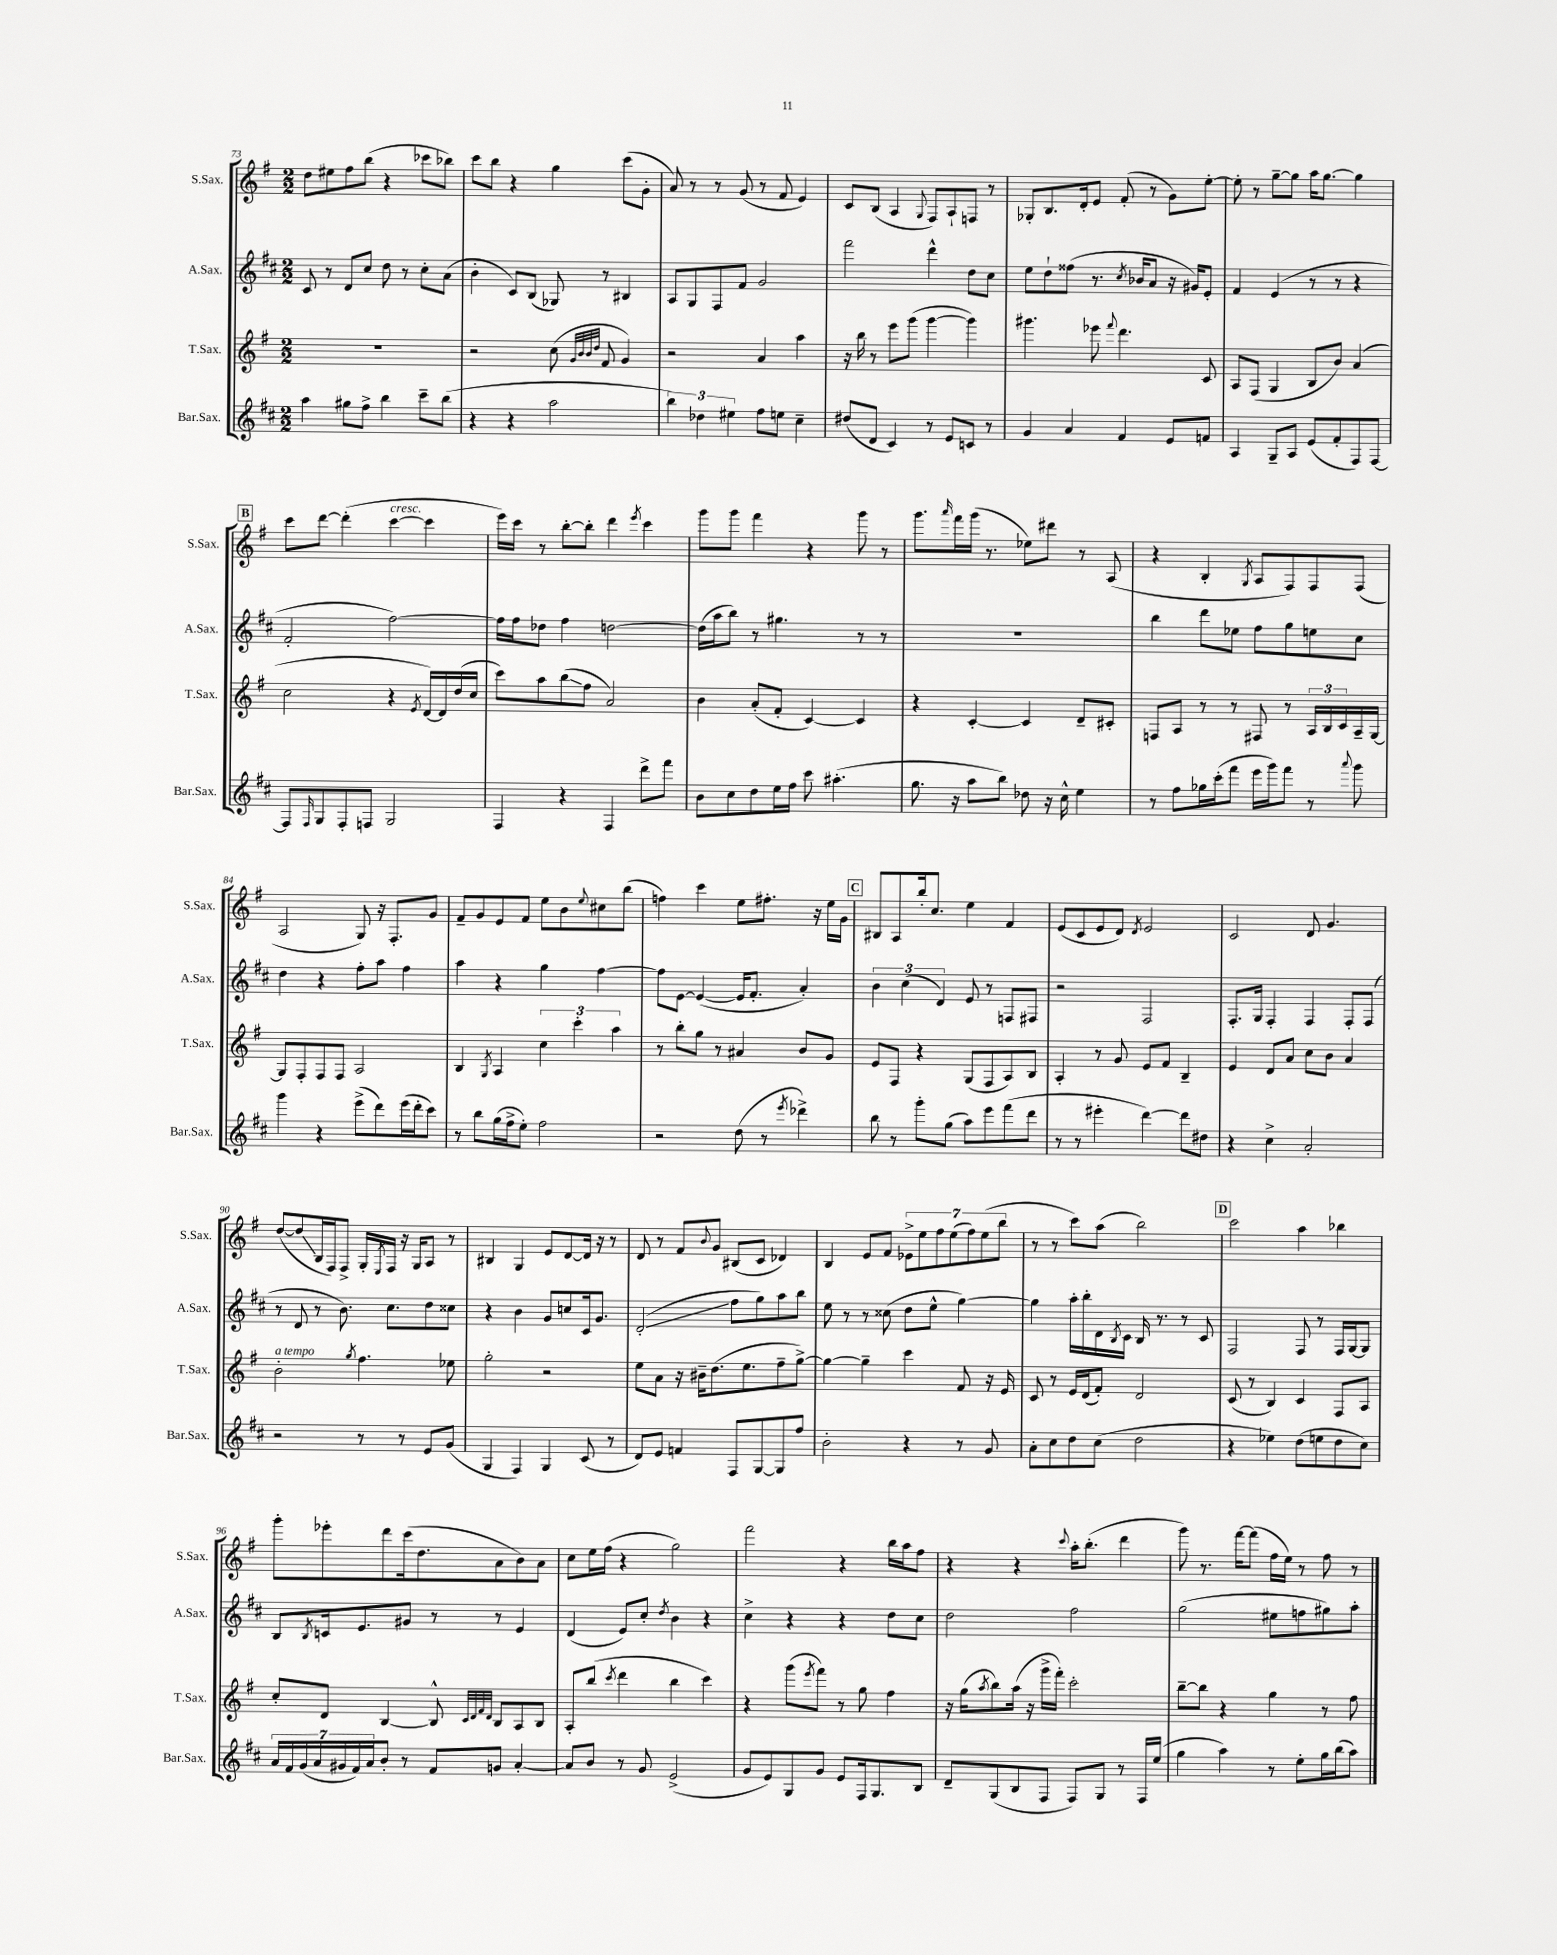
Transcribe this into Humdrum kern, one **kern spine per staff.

**kern	**kern	**kern	**kern
*staff4	*staff3	*staff2	*staff1
*clefG2	*clefG2	*clefG2	*clefG2
*k[f#c#]	*k[f#]	*k[f#c#]	*k[f#]
*M2/2	*M2/2	*M2/2	*M2/2
4aa	1r	8c#	8dd
.	.	8r	8ee#
8gg#	.	8d	8ff#
8ff#^	.	8cc#	(8bb
4bb	.	8dd	4r
.	.	8r	.
8ccc#~	.	8cc#'	8ccc-
(8bb	.	(8a	8bb-)
=	=	=	=
4r	2r	4b'	8ccc
.	.	.	8bb
4r	.	8c#)	4r
.	.	(8B	.
2aa	(8cc	8G-)	4gg
.	32qqg	.	.
.	32qqb	.	.
.	32qqb	.	.
.	32qqdd	.	.
.	8f#	8r	.
.	4g)	4B#	(8ccc
.	.	.	8g'
=	=	=	=
6bb)	2r	8A	8a)
.	.	8G	8r
6dd-	.	.	.
.	.	8F#	8r
6ee#	.	.	.
.	.	8f#	(8g
8ff#	4a	2g	8r
8ee	.	.	8f#
4cc#~	4aa	.	4e)
=	=	=	=
(8dd#	16r	2fff#	8c
.	16bb	.	.
8d	8r	.	(8B
4c#)	8eee	.	4A
.	(8ggg	.	.
.	.	.	8qqG
8r	[4ggg	4ddd^^	8F#)
8e	.	.	8A`
8c	4ggg])	8dd	8F
8r	.	8cc#	8r
=	=	=	=
4g	4.ggg#	8ee	8G-'
.	.	8dd`	8.B
4a	.	(8ff##	.
.	.	.	16d'
.	8eee-	8.r	8e
.	8qqfff#	.	.
4f#	4.ddd	.	(8f#'
.	.	8qcc#	.
.	.	16b-	.
.	.	8a	8r
8e	.	16r	8g)
.	.	16g#)	.
8f	8c	8e'	[8ee'
=	=	=	=
4A	8A	4f#	8ee']
.	(8F#	.	8r
8G~	4G	(4e	[8gg~
8A	.	.	8gg]
(8e	8B	8r	16aa
.	.	.	[8.gg
8f#'	8b)	8r	.
8F#)	(4a	4r	4gg]
[8F#	.	.	.
=	=	=	=
8F#]	2cc	2f#'	8ccc
16qqF#	.	.	.
8G	.	.	[8ddd
8F#'	.	.	(4ddd']
8F	.	.	.
2G	4r	[2ff#)	[4ccc
.	8qe	.	.
.	[16d)	.	4ccc]
.	16d]	.	.
.	(16dd	.	.
.	16cc	.	.
=	=	=	=
4F#	8ccc)	16ff#]	16eee)
.	.	16ff#	16ccc
.	8aa	8dd-	8r
4r	(8bb	4ff#	[8bb'
.	8ff#	.	8bb']
4F#	2a)	[2dd	4ddd
.	.	.	8qeee
8ddd^	.	.	4ccc
8fff#	.	.	.
=	=	=	=
8b	4b	(16dd]	8ggg
.	.	16aa	.
8cc#	.	8bb)	8ggg
8dd	(8a'	8r	4fff#
16ee	8f#'	4.gg#	.
16ff#	.	.	.
8ccc#	[4c)	.	4r
(4.aa#'	.	.	.
.	4c]	8r	8ggg
.	.	8r	8r
=	=	=	=
8.gg	4r	1r	8.ggg
.	.	.	16qqaaa
16r	.	.	16fff#
8aa	[4c'	.	(16ggg
.	.	.	8.r
8bb)	.	.	.
8dd-	4c]	.	8ee-)
16r	.	.	8ddd#
16cc#^^	.	.	.
4ee	8d~	.	8r
.	8c#'	.	(8A
=	=	=	=
8r	8F	4bb	4r
8ff#	8A	.	.
16gg-	8r	8ddd	4B'
(16ccc#'	.	.	.
8fff#	8r	8ee-	.
.	.	.	8qG
16eee	8F#	8ff#	8A
16ggg)	.	.	.
8fff#	8r	8gg	8F#)
8r	24A	8ee	8F#
.	24B	.	.
.	24c	.	.
8qqaaa	.	.	.
8ggg	16A~	8cc#	(8F#
.	[16G	.	.
=	=	=	=
4ggg	8G]	4dd	2A
.	8F#'	.	.
4r	8F#	4r	.
.	8F#	.	.
(8eee^	2A	8ff#'	8G)
8ddd)	.	8aa	16r
.	.	.	8.F#'
(16eee	.	4ff#	.
16ddd'	.	.	.
8ccc#)	.	.	8g
=	=	=	=
8r	4B	4aa	8f#~
8bb	.	.	8g
.	8qG	.	.
(16gg	4A	4r	8e
16ff#^	.	.	.
8ee')	.	.	8f#
2ff#	6cc	4gg	8ee
.	.	.	8b
.	6ccc'	.	.
.	.	.	8qqee
.	.	[4ff#	8cc#
.	6aa	.	.
.	.	.	(8bb
=	=	=	=
2r	8r	8ff#]	4ff)
.	8bb'	[8e	.
.	8gg	(4e_	4ccc
.	8r	.	.
(8dd	4a#	16e]	8ee
.	.	8.f#'	.
8r	.	.	8.ff#'
8qeee	.	.	.
4ddd-^)	8b	4a')	.
.	.	.	16r
.	8g	.	16ee
.	.	.	16g
=	=	=	=
8bb	8e	6b	8B#
8r	8F#	.	8A
.	.	(6cc#	.
8ggg'	4r	.	16bb'
.	.	.	8.cc
.	.	6d)	.
(8gg	.	.	.
8aa)	(8G	8e	4ee
8eee	8F#	8r	.
(8fff#	8A)	8F	4f#
8ddd	8B	8F#	.
=	=	=	=
8r	4A'	2r	(8e
8r	.	.	8c
4eee#'	8r	.	8e
.	8g	.	8d)
.	.	.	8qd
[4ddd)	8e	2F#	2e
.	8f#	.	.
8ddd]	4B~	.	.
8dd#	.	.	.
=	=	=	=
4r	4e	8.F#'	2c
.	.	16G	.
4cc#^	8d	4F#'	.
.	8a	.	.
2a'	8cc	4F#	8d
.	8b	.	4.g
.	4a	8F#'	.
.	.	(8F#	.
=	=	=	=
2r	2b'	8r	([8dd
.	.	8d	8dd]
.	.	8r	16B
.	.	.	16F#)
.	.	8.b)	8F#^
.	8qgg	.	.
8r	4.ff#	.	16G'
.	.	.	8qE
.	.	8.cc#	16F#
8r	.	.	16r
.	.	.	16G
8e	.	8dd	8A
(8g	8ee-	8cc##	8r
=	=	=	=
4G	2gg'	4r	4B#
4F#)	.	4b	4G
4G	2r	8g	8e
.	.	8cc	[8d
(8c#	.	16c#	16d]
.	.	8.g	16r
8r	.	.	8r
=	=	=	=
8d)	8ee	(2d'	8d
8e	8a	.	8r
4f	16r	.	8f#
.	16b#~	.	.
.	.	.	8qqb
.	(8.dd	.	8g
8F#	.	8ff#	(8B#
.	8.ee	.	.
[8G	.	8gg)	8c
8G]	8ff#~	8aa	4d-)
8ff#	[8gg^)	8bb	.
=	=	=	=
2b'	4gg_	8ee	4B
.	.	8r	.
.	4gg~]	8r	8e
.	.	(8cc##	8f#
4r	4ccc	8dd	14e-^
.	.	.	14ee
.	.	8ee^^	.
.	.	.	14ff#
.	.	.	(14ee
8r	8f#	[4gg)	.
.	.	.	14ff#)
.	.	.	(14ee
8g	16r	.	.
.	.	.	14bb
.	16e	.	.
=	=	=	=
8a'	8c	4gg]	8r
8cc#	8r	.	8r
8dd	16e	16aa'	8ccc)
.	(16d	16bb'	.
(8cc#	8f#')	16d	(8aa
.	.	8qB	.
.	.	16c#	.
2dd	2d	16B	2bb)
.	.	8.r	.
.	.	8r	.
.	.	8c#	.
=	=	=	=
4r	(8c	2F#	2ccc
.	8r	.	.
4ee-)	4B)	.	.
(8dd	4c	8F#	4aa
8ee	.	8r	.
8dd	8F#	16F#	4bb-
.	.	[16G	.
8cc#)	8A	8G]	.
=	=	=	=
28a	8cc'	8B	8ggg'
28f#	.	.	.
(28g	.	.	.
28a	.	.	.
.	.	8qB	.
.	8d	16c	8eee-'
28g#	.	.	.
28f#)	.	.	.
.	.	8.e	.
28a	.	.	.
8b'	[4B	.	8ddd
8r	.	8g#	(16ccc
.	.	.	8.dd
8f#	8B^^]	8r	.
.	32qqc	.	.
.	32qqd	.	.
.	32qqf#	.	.
.	32qqd	.	.
8g	8B	8r	8a
[4a'	8A	4e	8b)
.	8B	.	8a
=	=	=	=
8a]	8A'	(4d	8cc
8b	(8bb	.	16ee
.	.	.	(16ff#
.	8qccc	.	.
8r	4ddd	8e)	4r
8g	.	8cc#'	.
.	.	8qdd	.
(2e^	4bb	4b	2gg)
.	4ccc)	4r	.
=	=	=	=
8g	4r	4cc#^	2fff#
8e)	.	.	.
8G	(8ggg	4r	.
.	8qeee	.	.
8g	8fff#)	.	.
8e	8r	4r	4r
16F#	8gg	.	.
8.G	.	.	.
.	4ff#	8dd	16bb
.	.	.	16aa
8B	.	8cc#	8ff#
=	=	=	=
8d~	16r	2dd	4r
.	(16gg	.	.
.	8qaa	.	.
(8G	8bb)	.	.
8B	(16aa	.	4r
.	16r	.	.
8F#	16ggg^	.	.
.	16fff#')	.	.
.	.	.	8qqccc
8F#)	2ccc'	2ff#	16aa'
.	.	.	(8.bb'
8G	.	.	.
8r	.	.	4ddd
16F#	.	.	.
(16ee	.	.	.
=	=	=	=
4gg	[8bb~	(2gg	8ggg)
.	8bb]	.	8.r
4aa)	4r	.	.
.	.	.	[16fff#
.	.	.	(8fff#]
8r	4gg	8ee#	16ff#
.	.	.	16ee)
8ee'	.	8ff	8r
16gg	8r	8gg#)	8ff#
(16bb	.	.	.
8aa)	8ff#	8aa'	8r
==	==	==	==
*-	*-	*-	*-
